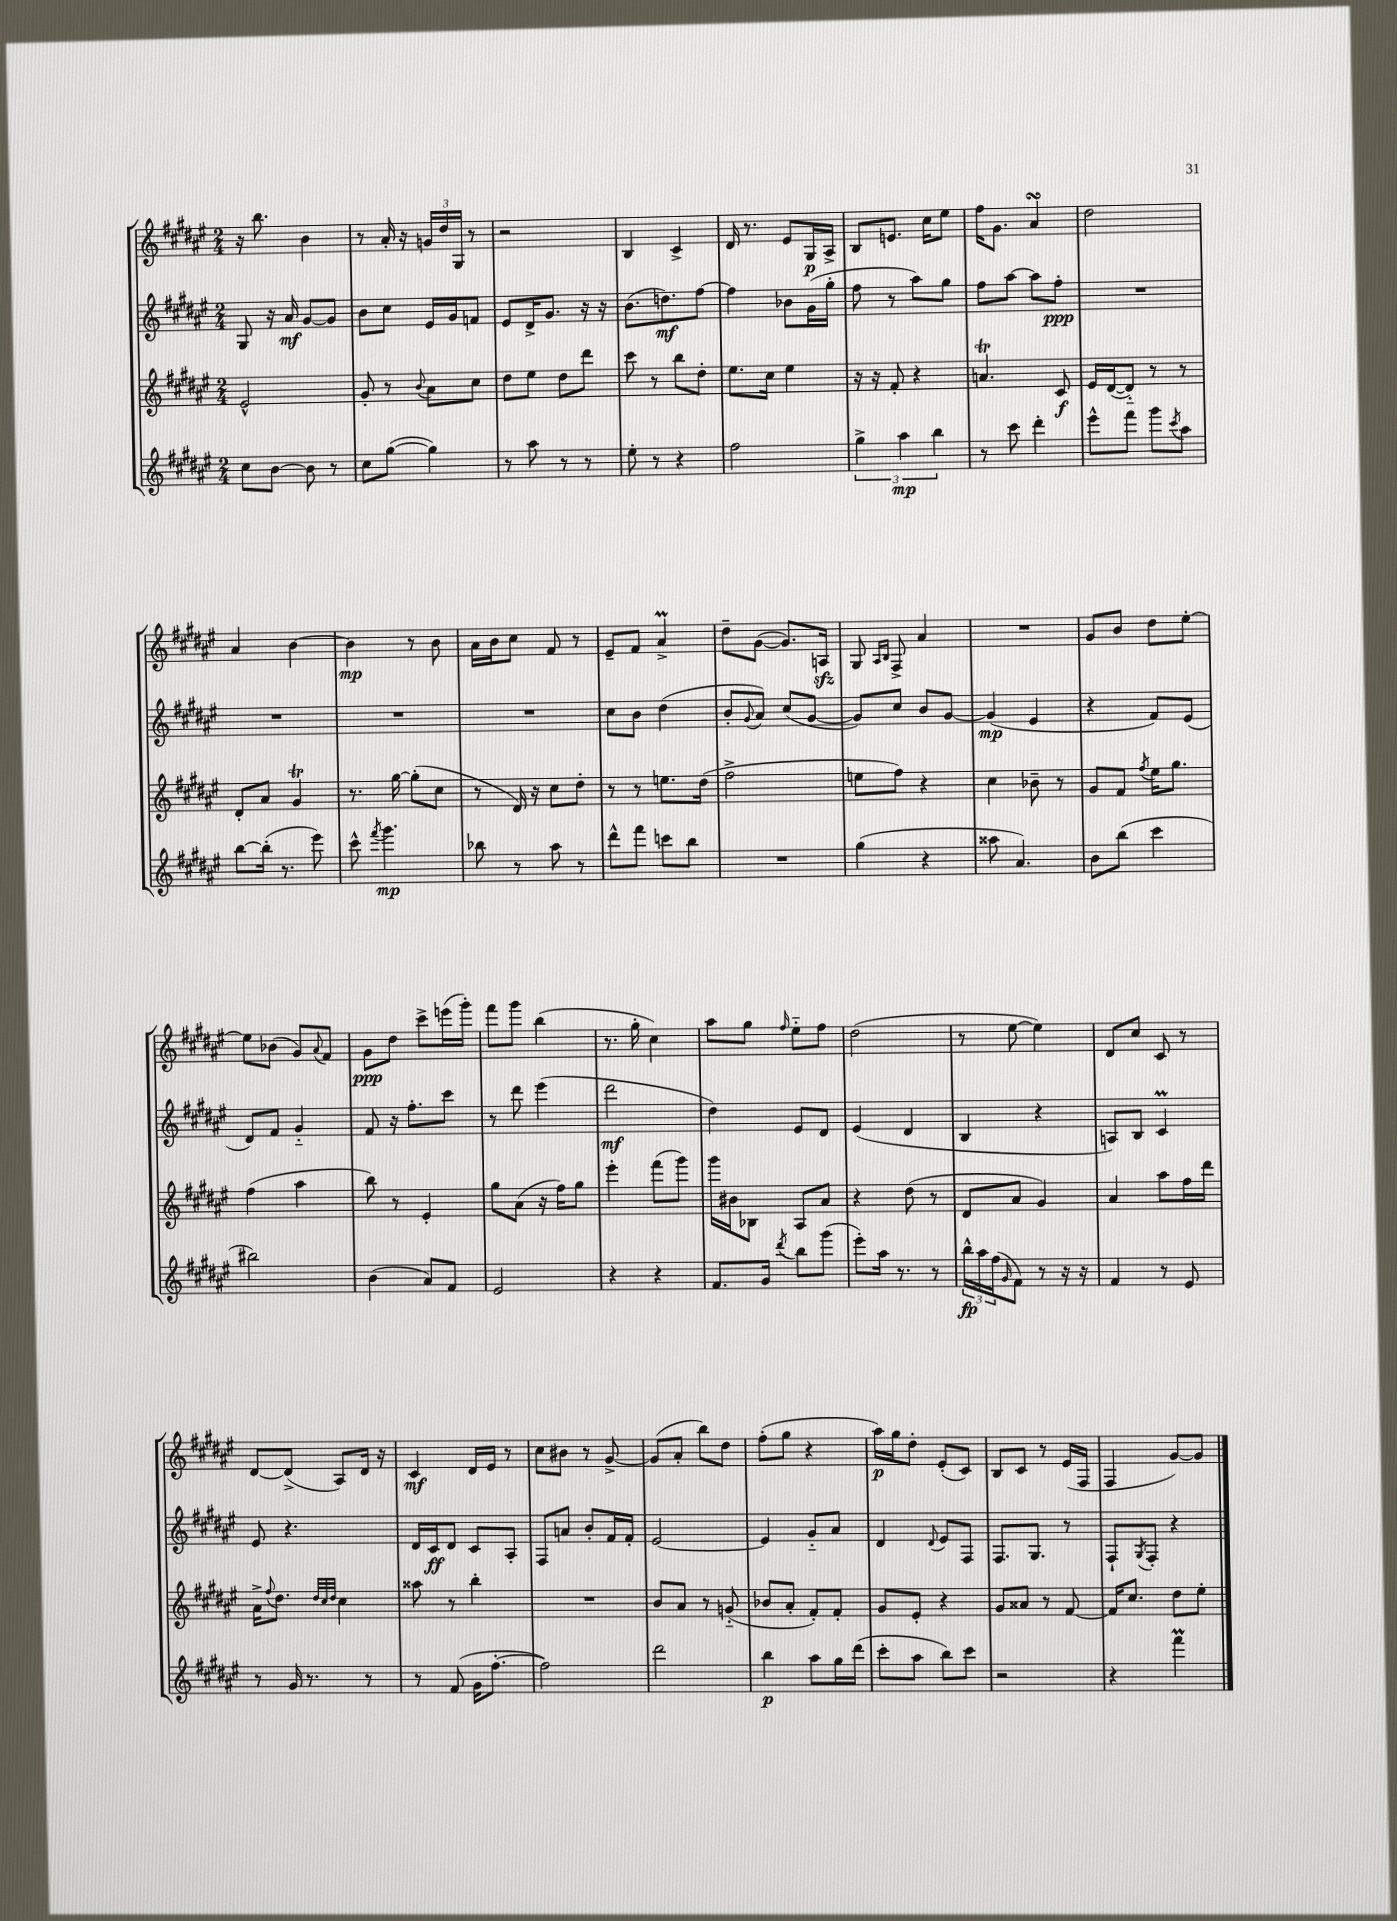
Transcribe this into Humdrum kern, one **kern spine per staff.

**kern	**kern	**kern	**kern
*staff4	*staff3	*staff2	*staff1
*clefG2	*clefG2	*clefG2	*clefG2
*k[f#c#g#d#a#e#]	*k[f#c#g#d#a#e#]	*k[f#c#g#d#a#e#]	*k[f#c#g#d#a#e#]
*M2/4	*M2/4	*M2/4	*M2/4
8cc#\L	2e#^^/	8G#/	16r
.	.	.	8.bb\
[8b\J	.	16r	.
.	.	16a#/	.
8b\]	.	[8g#/L	4b\
8r	.	8g#/]J	.
=	=	=	=
8cc#\L	8g#'/	8b\L	8r
([8gg#\J	8r	8cc#\J	16a#'/
.	.	.	16r
.	8qqb/	.	.
4gg#\])	8a#\L	16e#/LL	24g/LL
.	.	.	24dd#/
.	.	16g#/J	.
.	.	.	24G#/JJ
.	8cc#\J	8f/J	8r
=	=	=	=
8r	8dd#\L	8e#/L	2r
8aa#\	8ee#\J	16d#^/K	.
.	.	8.g#/J	.
8r	8dd#\L	.	.
8r	8ddd#\J	16r	.
.	.	16r	.
=	=	=	=
8ee#'\	8ccc#\	(8.b\L	4B/
8r	8r	.	.
.	.	8.dd\)	.
4r	8bb\L	.	4c#^/
.	8dd#'\J	[8ff#\J	.
=	=	=	=
2ff#\	8.ee#\L	4ff#\]	16d#/
.	.	.	8.r
.	16cc#\Jk	.	.
.	4ee#\	8b-\L	8e#/L
.	.	(16g#\L	16G#/L
.	.	16gg#'\JJ	16A#^/JJ
=	=	=	=
6gg#^\	16r	8ff#\	8B/L
.	16r	.	.
.	8f#'/	8r	8.e/J
6aa#\	.	.	.
.	4r	8aa#\L)	.
.	.	.	16cc#\LK
6bb\	.	.	.
.	.	8gg#\J	8ee#\J
=	=	=	=
8r	4.a/	8ff#\L	16ff#\LK
.	.	.	8.g#\J
8ccc#\	.	[8aa#\J	.
4ddd#'\	.	8aa#\]L	4a#/
.	8c#/	8ff#'\J	.
=	=	=	=
8eee#^^\L	16e#/LL	2r	2dd#\
.	([16d#/J	.	.
8fff#\J	8d#'~/]J)	.	.
8ggg#\L	8r	.	.
8qccc#/	.	.	.
8aa#\J	8r	.	.
=	=	=	=
[8bb\L	8d#'/L	2r	4a#/
(16bb'\]Jk	8a#/J	.	.
8.r	.	.	.
.	4g#/	.	[4b\
8eee#\)	.	.	.
=	=	=	=
8ccc#^^\	8.r	2r	4b\]
8qfff#/	.	.	.
4.ggg#\	.	.	.
.	[16gg#\	.	.
.	(8gg#'\]L	.	8r
.	8cc#\J	.	8b\
=	=	=	=
8bb-\	8r	2r	16a#\LL
.	.	.	16b\J
8r	16d#/)	.	8cc#\J
.	16r	.	.
8aa#\	8cc#\L	.	8f#/
8r	8dd#'\J	.	8r
=	=	=	=
8ddd#^^\L	8r	8cc#\L	8e#~/L
8fff#\J	8r	8b\J	8f#/J
8ccc\L	8.ee\L	(4dd#\	4a#^/
8bb\J	.	.	.
.	(16dd#\Jk	.	.
=	=	=	=
2r	2ff#^\	8b'/L	8dd#~\L
.	.	8qqg#/	.
.	.	8a#/J)	([8g#\J
.	.	(8cc#/L	8.g#/]L)
.	.	[8g#/J	.
.	.	.	16A/Jk
=	=	=	=
(4gg#\	8ee\L	8g#/]L)	8G#/
.	.	.	16qqA#/LL
.	.	.	16qqB/JJ
.	8ff#\J)	8cc#/J	8F#^/
4r	4r	8b/L	4a#/
.	.	[8g#/J	.
=	=	=	=
8aa##\	4cc#\	(4g#/]	2r
4.a#/)	.	.	.
.	8b-~\	4e#/	.
.	8r	.	.
=	=	=	=
8b\L	8g#/L	4r	8g#/L
(8bb\J	8f#/J	.	8b/J
.	8qff#/	.	.
4ccc#\	16ee#\LK	8f#/L)	8dd#\L
.	8.gg#\J	.	.
.	.	(8e#/J	[8ee#'\J
=	=	=	=
2bb#\)	(4ff#\	8d#/L)	8ee#\]L
.	.	8f#/J	(8b-\J
.	4aa#\	4g#'~/	8g#/L)
.	.	.	8qqa#/
.	.	.	8f#/J
=	=	=	=
(4b\	8bb\)	8f#/	8g#\L
.	8r	16r	8dd#\J
.	.	8.ff#'\L	.
8a#/L)	4e#'/	.	8ccc#^\L
8f#/J	.	8ccc#\J	(16eee\L
.	.	.	16ggg#'\JJ)
=	=	=	=
2e#/	8gg#\L	8r	8fff#\L
.	(8a#\J	8ddd#\	8ggg#\J
.	16r	(4eee#\	(4bb\
.	16ff#\LK)	.	.
.	8gg#\J	.	.
=	=	=	=
4r	4eee#'\	2ddd#\	8.r
.	.	.	16gg#'\
4r	(8fff#\L	.	4cc#\)
.	8ggg#\J)	.	.
=	=	=	=
8.f#/L	16ggg#\LL	4dd#\)	8aa#\L
.	16b#\J	.	.
.	8B-\J	.	8gg#\J
16g#/Jk	.	.	.
8qddd#/	.	.	16qqff#/
8bb\L	8A#/L	8e#/L	8ee#'~\L
(8ggg#\J	8a#/J	8d#/J	8ff#\J
=	=	=	=
8eee#'\L)	4r	(4e#/	(2dd#\
16aa#\Jk	.	.	.
8.r	.	.	.
.	(8dd#\	4d#/	.
8r	8r	.	.
=	=	=	=
24bb^^\LL	8d#/L	4B/	8r
24aa#\	.	.	.
(24ff#\J	.	.	.
16qqg#/	.	.	.
8f#\J)	8a#/J	.	[8ee#\
8r	4g#/)	4r	4ee#\])
16r	.	.	.
16r	.	.	.
=	=	=	=
4f#/	4a#/	8A/L)	8d#/L
.	.	8B/J	8cc#/J
8r	8aa#\L	4c#/	8c#/
8e#/	16ff#\L	.	8r
.	16ddd#\JJ	.	.
=	=	=	=
8r	16a#^\LK	8e#/	[8d#/L
.	8qqff#/	.	.
.	8.dd#\J	.	.
16g#/	.	4.r	(8d#^/]J
8.r	.	.	.
.	32qqdd#/LLL	.	.
.	32qqcc#/	.	.
.	32qqdd#/JJJ	.	.
.	4cc#\	.	8A#/L)
8r	.	.	16d#/Jk
.	.	.	16r
=	=	=	=
8r	8aa##\	16d#/LL	4c#/
.	.	16c#/J	.
(8f#/	8r	8d#/J	.
16g#\LK	4bb'\	8c#/L	16d#/LL
[8.ff#'\J	.	.	16e#/JJ
.	.	8A#'/J	8r
=	=	=	=
2ff#\])	2r	8F#/L	8cc#\L
.	.	8a/J	8b#\J
.	.	8b'/L	8r
.	.	16f#/L	[8g#^/
.	.	16f#'/JJ	.
=	=	=	=
2ddd#\	8b/L	[2e#/	(8g#/]L
.	8a#/J	.	8a#'/J
.	8r	.	8bb\L)
.	(8g'~/	.	8dd#\J
=	=	=	=
4bb\	8b-/L	4e#/]	(8ff#'\L
.	8a#'/J	.	8gg#\J
8aa#\L	8f#'/L)	8g#'~/L	4r
16gg#\L	8f#'/J	8a#/J	.
(16ddd#\JJ	.	.	.
=	=	=	=
8ccc#'\L	8g#/L	4d#/	16aa#\LL)
.	.	.	16gg#\J
8aa#\J	8e#'/J	.	8dd#'\J
.	.	8qqd#/	.
8bb\L)	4r	8e#/L	(8e#'/L
8ccc#\J	.	8F#/J	8c#/J)
=	=	=	=
2r	8g#/L	8.F#/L	8B/L
.	8a##/J	.	8c#/J
.	.	8.G#/J	.
.	8r	.	8r
.	[8f#/	8r	(16e#/LL
.	.	.	16F#/JJ
=	=	=	=
4r	16f#/]LK	8F#`/L	4F#/
.	8.cc#/J	.	.
.	.	8qG#/	.
.	.	8F#'/J	.
4fff#\	8dd#\L	4r	[8g#/L)
.	8ee#'\J	.	8g#/]J
==	==	==	==
*-	*-	*-	*-
